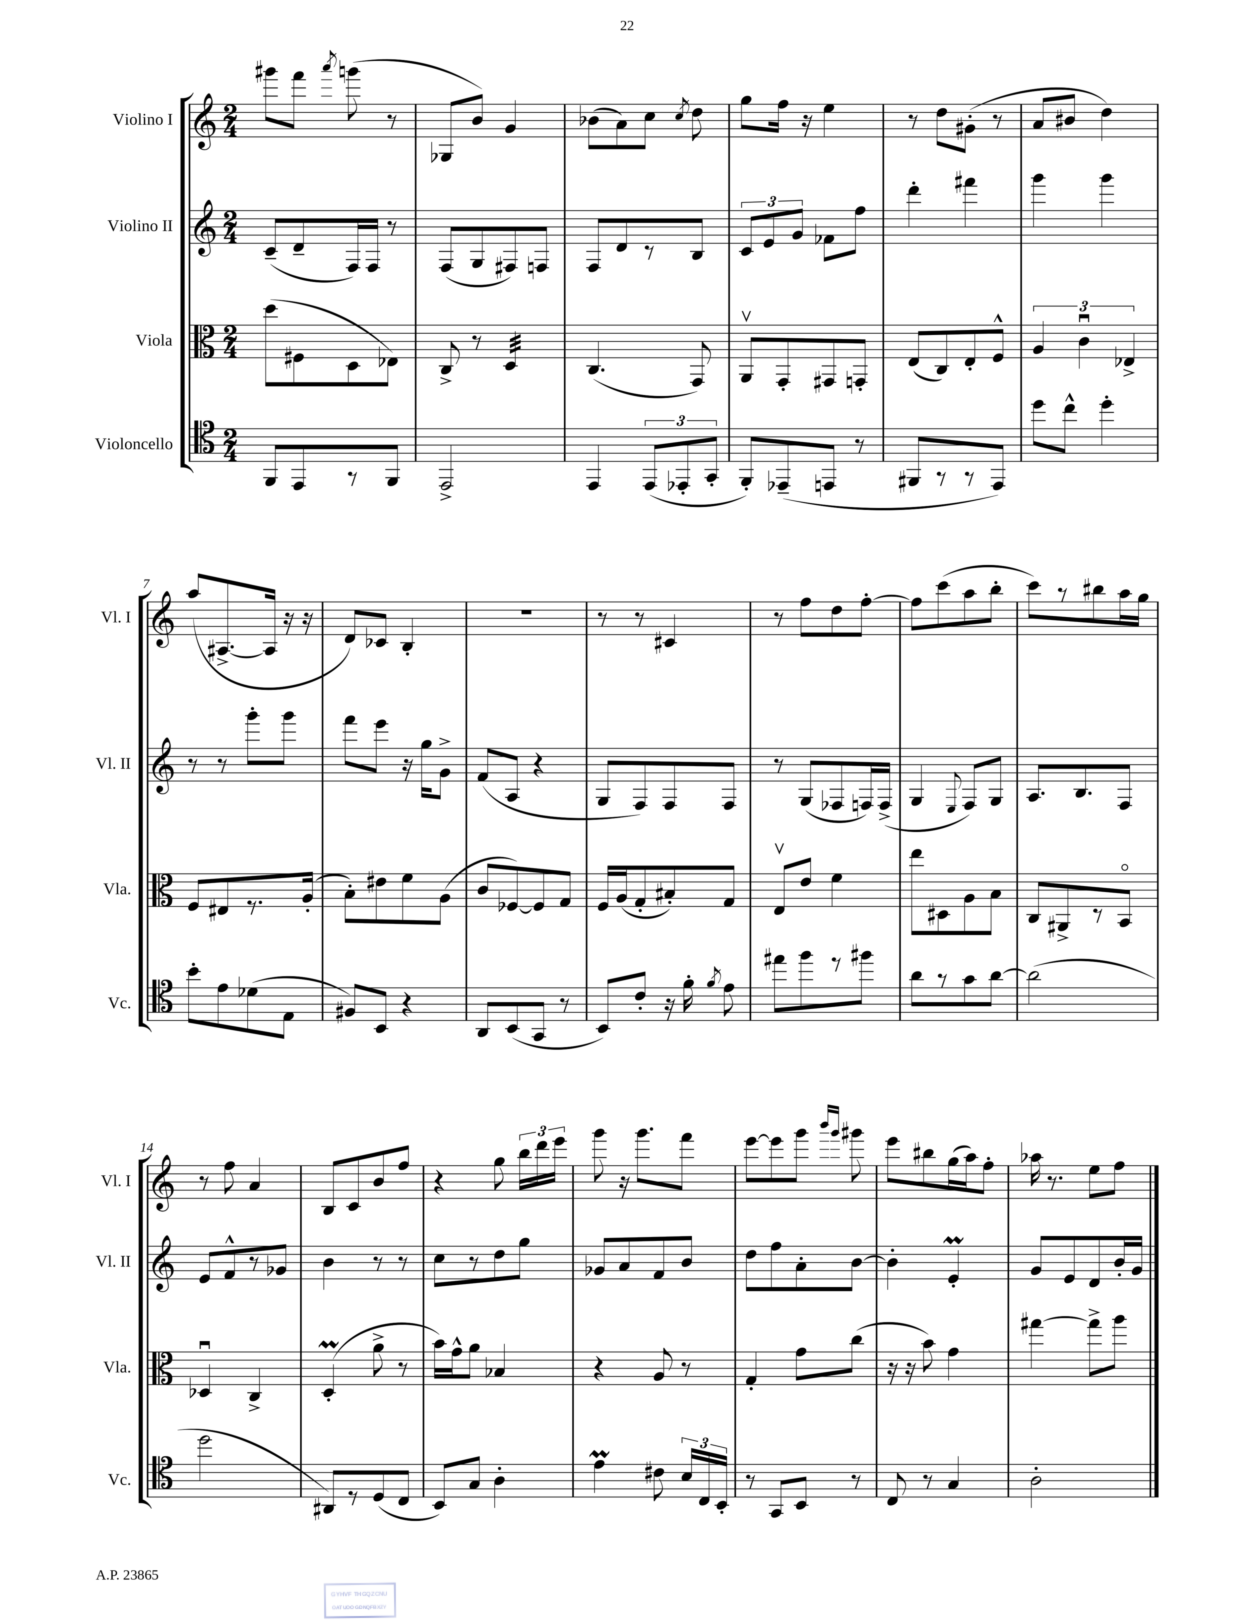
<<
\new StaffGroup <<
\new Staff = "s0" \with { instrumentName = "Violino I" shortInstrumentName = "Vl. I" } {
    \clef treble \key c \major \numericTimeSignature \time 2/4
    \autoBeamOff gis'''8[ f'''8] \acciaccatura { a'''8 } g'''8( r8 |
    ges8[ b'8]) g'4 |
    bes'8[( a'8) c''8] \acciaccatura { c''8 } d''8 |
    g''8[ f''16] r16 e''4 |
    r8 d''8[ gis'8]-.( r8 |
    a'8[ bis'8] d''4) |
    a''8[( ais8.~-> ais16] r16 r16 |
    d'8[) ces'8] b4-. |
    R2 |
    r8 r8 cis'4 |
    r8 f''8[ d''8 f''8]~-. |
    f''8[ c'''8( a''8 b''8]-. |
    c'''8[) r8 bis''8 a''16 g''16] |
    r8 f''8 a'4 |
    b8[ c'8 b'8 f''8] |
    r4 g''8 \tuplet 3/2 { b''16[ d'''16 e'''16] } |
    g'''8 r16 g'''8.[ f'''8] |
    e'''8[~ e'''8 g'''8] \grace { b'''16[ g'''16] } gis'''8 |
    e'''8[ bis''8 g''16( a''16) f''8]-. |
    aes''16 r8. e''8[ f''8] \bar "|." |
}
\new Staff = "s1" \with { instrumentName = "Violino II" shortInstrumentName = "Vl. II" } {
    \clef treble \key c \major \numericTimeSignature \time 2/4
    \autoBeamOff c'8[--( d'8-- f16) f16] r8 |
    f8[( g8 fis8) f8] |
    f8[ d'8 r8 b8] |
    \tuplet 3/2 { c'8[ e'8 g'8] } fes'8[ f''8] |
    d'''4-. fis'''4 |
    g'''4 g'''4 |
    r8 r8 g'''8[-. g'''8] |
    f'''8[ e'''8] r16 g''16[ g'8]-> |
    f'8[( a8] r4 |
    g8[ f8) f8 f8] |
    r8 g8[( fes8 f16) f16]->( |
    g4 \appoggiatura { e8 } f8[) g8] |
    a8.[ b8. f8] |
    e'8[ f'8-^ r8 ges'8] |
    b'4 r8 r8 |
    c''8[ r8 d''8 g''8] |
    ges'8[ a'8 f'8 b'8] |
    d''8[ f''8 a'8-. b'8]~ |
    b'4-. e'4-.\prall |
    g'8[ e'8 d'8 b'16-. g'16] \bar "|." |
}
\new Staff = "s2" \with { instrumentName = "Viola" shortInstrumentName = "Vla." } {
    \clef alto \key c \major \numericTimeSignature \time 2/4
    \autoBeamOff d''8[( fis8 d8 ees8]) |
    c8-> r8 d4:32 |
    c4.( g,8) |
    a,8[\upbow g,8-. gis,8 g,8]-. |
    e8[( c8) e8-. f8]-^ |
    \tuplet 3/2 { a4 c'4\downbow ees4-> } |
    f8[ eis8 r8. a16]-.( |
    b8[-.) eis'8 f'8 a8]( |
    c'8[ fes8~) fes8 g8] |
    f16[ a16( g8-. bis8-.) g8] |
    e8[\upbow e'8] f'4 |
    e''8[ dis8 a8 b8] |
    c8[ ais,8-> r8 b,8]\flageolet |
    des4\downbow c4-> |
    d4-.\prall( a'8-> r8 |
    b'16[) g'16-^ a'8] bes4 |
    r4 a8 r8 |
    g4-. g'8[ c''8]( |
    r16 r16 b'8) g'4 |
    gis''4~ gis''8[-> a''8] \bar "|." |
}
\new Staff = "s3" \with { instrumentName = "Violoncello" shortInstrumentName = "Vc." } {
    \clef tenor \key c \major \numericTimeSignature \time 2/4
    \autoBeamOff f,8[ e,8 r8 f,8] |
    e,2-> |
    e,4 \tuplet 3/2 { e,8[( ees,8-. g,8]-. } |
    f,8[-.) ees,8--( e,8] r8 |
    fis,8[ r8 r8 e,8]) |
    d''8[ c''8]-^ d''4-. |
    b'8[-. e'8 des'8( e8] |
    fis8[) b,8] r4 |
    a,8[ b,8( g,8] r8 |
    b,8[) c'8]-. r16 f'16-. \acciaccatura { f'8 } e'8 |
    eis''8[ f''8 r8 fis''8] |
    a'8[ r8 g'8 a'8]~ |
    a'2( |
    d''2 |
    ais,8[) r8 d8( c8] |
    b,8[) g8] a4-. |
    e'4\prall cis'8 \tuplet 3/2 { b16[ c16 b,16]-. } |
    r8 g,8[ b,8] r8 |
    c8 r8 g4 |
    a2-. \bar "|." |
}
>>
>>
